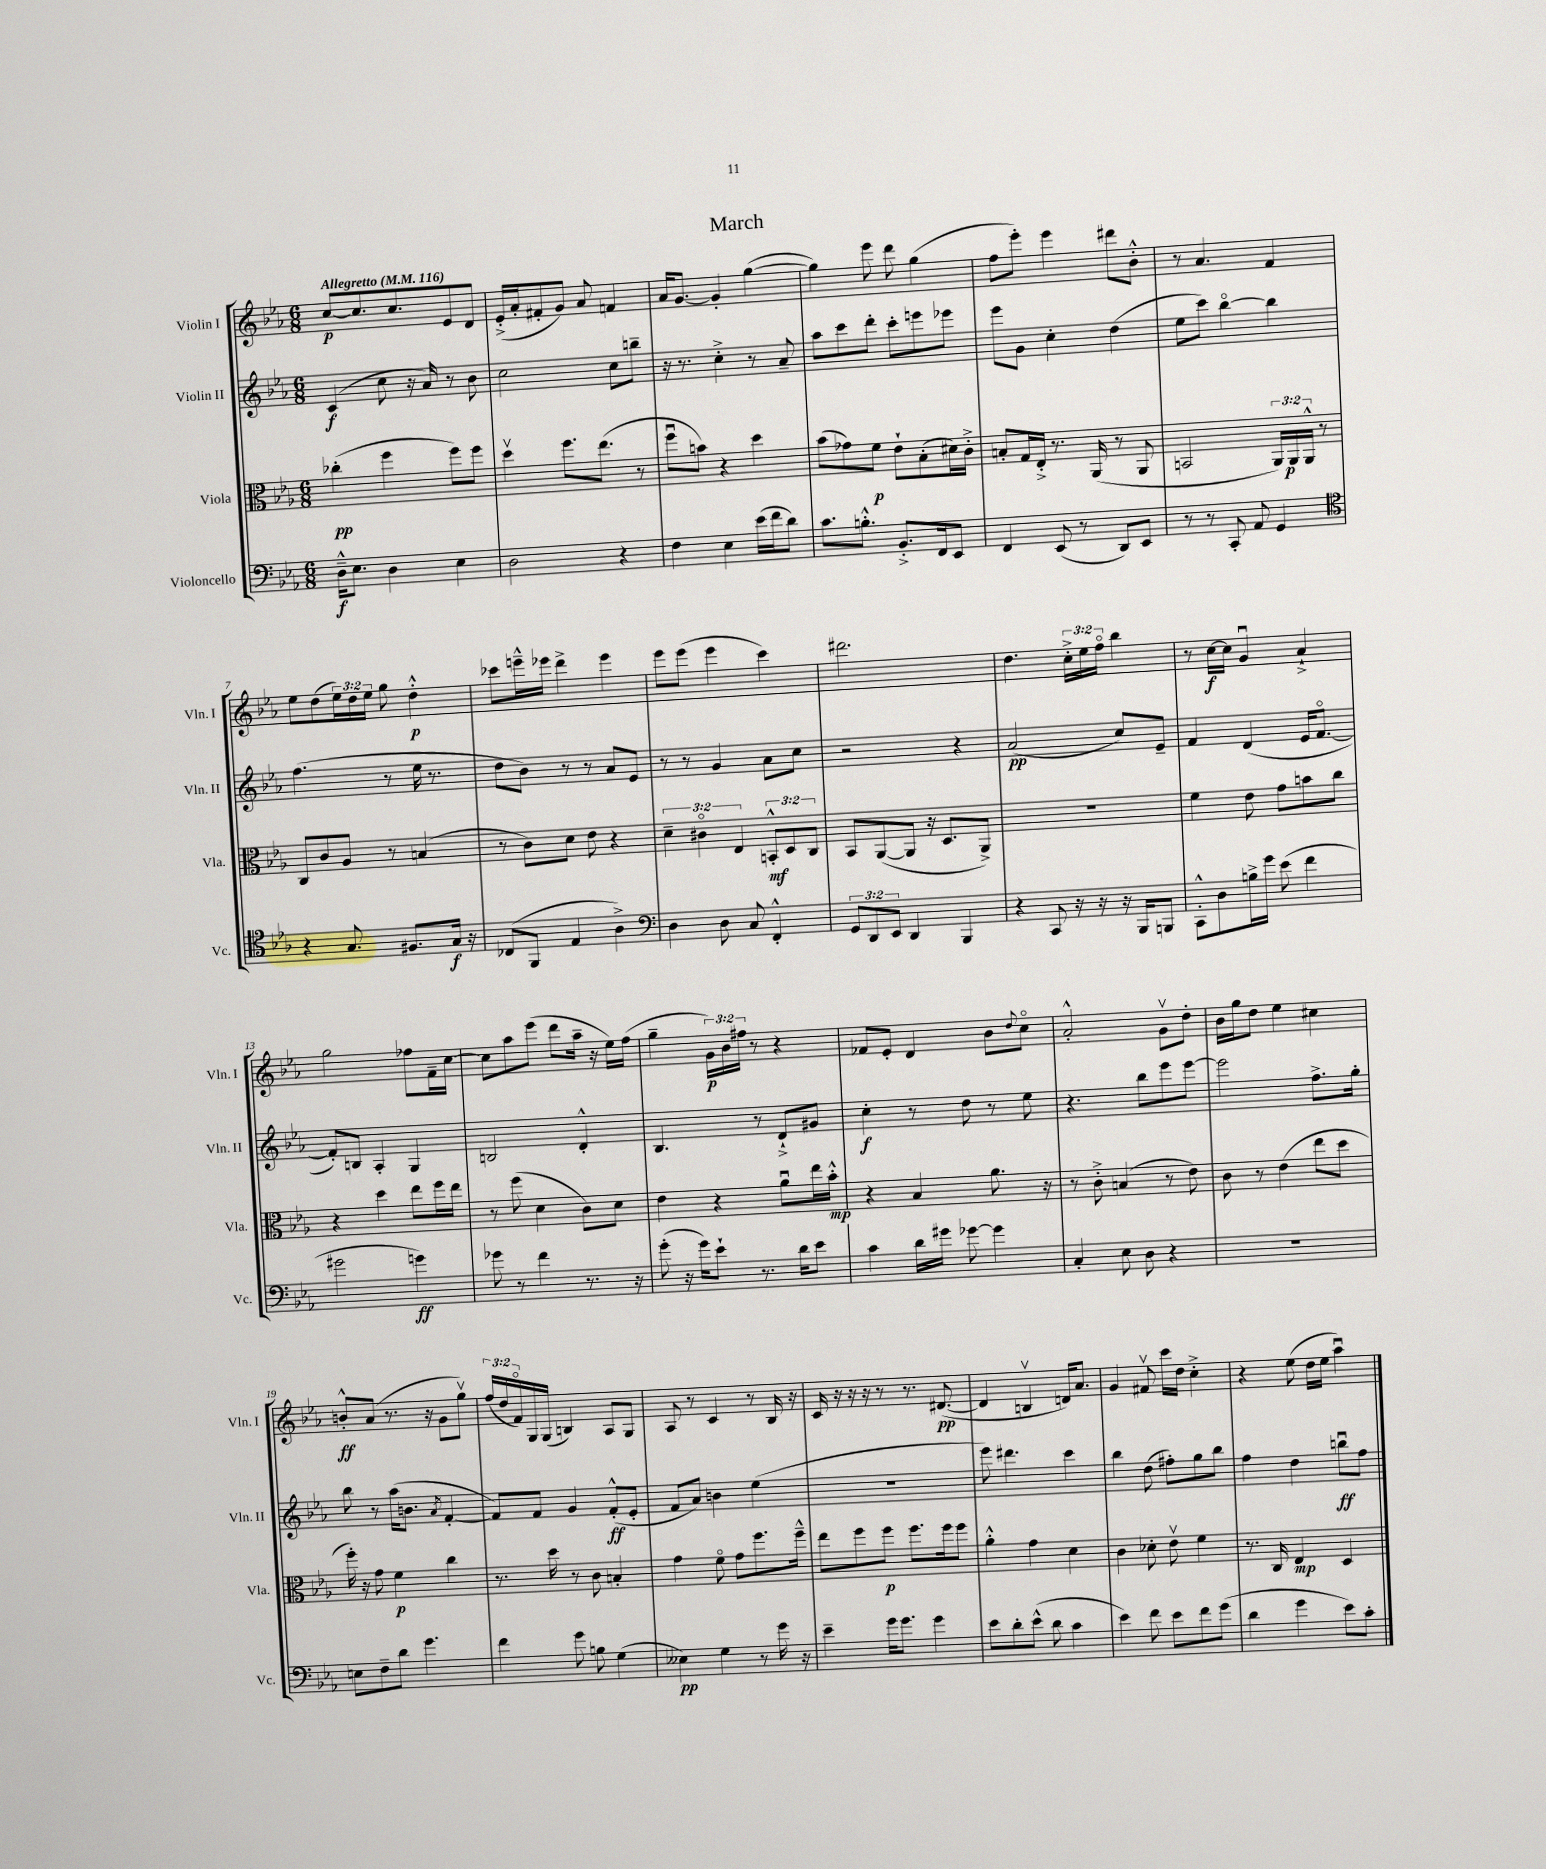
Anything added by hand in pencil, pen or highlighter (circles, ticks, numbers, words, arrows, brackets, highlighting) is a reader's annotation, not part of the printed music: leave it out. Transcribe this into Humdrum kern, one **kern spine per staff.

**kern	**kern	**kern	**kern
*staff4	*staff3	*staff2	*staff1
*clefF4	*clefC3	*clefG2	*clefG2
*k[b-e-a-]	*k[b-e-a-]	*k[b-e-a-]	*k[b-e-a-]
*M6/8	*M6/8	*M6/8	*M6/8
*MM116	*MM116	*MM116	*MM116
16D~^^	(4cc-'	(4c	[8cc
8.E-	.	.	.
.	.	.	8.cc]
4D	4ff	8cc	.
.	.	.	8.cc
.	.	16r	.
.	.	16a-)	.
4E-	8ff)	8r	8e-
.	8ff	8b-	8d
=	=	=	=
2D	4ddv	2cc	(16e-'^
.	.	.	16a-'
.	.	.	8f#'
.	8.ff	.	8g)
.	.	.	8a-
.	(8.ee-	.	.
4r	.	8cc	4f
.	8r	8bb~	.
=	=	=	=
4F	8ffu	16r	16a-
.	.	8.r	[8.g
.	8b)	.	.
4E-	4r	4cc'^	4g']
(16e-	4dd	8r	([4gg
16f	.	.	.
8d)	.	8a-~	.
=	=	=	=
8.c	(8b-	8aa-	4gg])
.	8g-)	8ccc	.
8.B'^^	.	.	.
.	8f	8ddd'	8eee-
8.BB-'^	8e-`	8ccc'	8ddd
.	(8B-'	8eee	(4gg
16FF	.	.	.
8EE-	16d#)	8eee-	.
.	16c'^	.	.
=	=	=	=
4FF	8B'	8eee-	8ff
.	16G	8g	8eee-')
.	16E-'^	.	.
(8EE-	8.r	4cc'	4eee-
8r	.	.	.
.	(16AA-	.	.
8DD)	8r	(4dd	8ddd#
8EE-	8AA-	.	8b-'^^
=	=	=	=
8r	2BB	8ee-	8r
8r	.	8ccc)	4.a-
8CC'	.	[4bb-o	.
8AA-	.	.	.
4GG	24AA-)	4bb-]	4f
.	24AA-	.	.
.	24AA-^^	.	.
.	8r	.	.
=	=	=	=
*clefC4	*	*	*
4r	8C	(4.ff	8ee-
.	8c	.	(8dd
8.G	8A-	.	24ee-)
.	.	.	24dd
.	.	.	24ee-
.	8r	8r	8gg
8.F#	.	.	.
.	(4B	16ee-	4dd'^^
.	.	8.r	.
16G	.	.	.
16r	.	.	.
=	=	=	=
(8C-	8r	8dd	8ccc-
8FF	8c)	8b-)	16eee~^^
.	.	.	16eee-
4E-	8d	8r	4ddd^
.	8e-	8r	.
4A-^)	4r	8a-	4eee-
.	.	8e-	.
=	=	=	=
*clefF4	*	*	*
4D	6d~	8r	8eee-
.	.	8r	(8eee-
.	6c#o	.	.
8D	.	4g	4eee-
.	6E-	.	.
8C	.	.	.
4FF'^^	12BB'^^	8a-	4ccc)
.	12D	.	.
.	.	8cc	.
.	12C	.	.
=	=	=	=
12GG	8BB-	2r	2.ddd#
12DD	.	.	.
.	([8AA-	.	.
12EE-	.	.	.
4DD	8AA-]	.	.
.	16r	.	.
.	8.D	.	.
4BBB-	.	4r	.
.	8AA-^)	.	.
=	=	=	=
4r	2.r	(2a-	4.dd
8CC	.	.	.
16r	.	.	24cc'^
.	.	.	24ee-
16r	.	.	.
.	.	.	24ffo
16r	.	8cc)	4bb-
16BBB-	.	.	.
8BBB	.	8e-~	.
=	=	=	=
8CC'^^	4f	4f	8r
8D	.	.	[16cc
.	.	.	16cc]
16B^	8e-	(4d	4gu
16g	.	.	.
(8e-	8g	.	.
4f	8b	16e-	4a-`^
.	.	[8.fo	.
.	8cc	.	.
=	=	=	=
2g#	4r	8f'])	2gg
.	.	8B	.
.	4dd	4A-'	.
4g)	8ee-	4G	8ff-
.	16ff	.	16f~
.	16ee-	.	[16cc
=	=	=	=
8g-	8r	2B	8cc]
8r	(8ff	.	8aa-
4f	4d	.	(8eee-
.	.	.	8ddd
8.r	8c)	4d'^^	16aa-~
.	.	.	16r
.	8d	.	16ee-)
16r	.	.	(16ff
=	=	=	=
(8g'	4e-	4.B-	4gg~
16r	.	.	.
16g)	.	.	.
8e-`	4r	.	24g)
.	.	.	24b-
.	.	.	24ff#
8.r	.	8r	8r
.	8a-u	8d`^	4r
16d	.	.	.
8e-	16ee-	8g#	.
.	16b-'^^	.	.
=	=	=	=
4c	4r	4cc'	8f-
.	.	.	8e-'
16d	4B-	8r	4d
16g#	.	.	.
[8g-	.	8dd	.
4g-]	8.a-	8r	8b-
.	.	.	8qqdd
.	.	8ee-	8cco
.	16r	.	.
=	=	=	=
4C'	8r	4.r	2a-'^^
.	8c'^	.	.
8E-	(4B	.	.
8D	.	8bb-	.
4r	8r	8eee-	8gv
.	8e-)	[8eee-	8dd'
=	=	=	=
2.r	8c	2eee-]	16b-
.	.	.	16gg
.	8r	.	8dd
.	(4e-	.	4ee-
.	8ee-	8.ff^	4cc#
.	8dd	.	.
.	.	16gg'	.
=	=	=	=
8E	16ff')	8bb-	8b'^^
.	16r	.	.
8F~	8g	8r	(8a-
8d	4f	(16aa-	8.r
.	.	8.b	.
4.g	.	.	.
.	.	.	16r
.	.	8qa-	.
.	4cc	[4f'	8g
.	.	.	8ggv)
=	=	=	=
4f	8.r	8f])	(24ff
.	.	.	24dd
.	.	.	24fo)
.	.	8f	16G
.	16dd	.	(16G
8g	8r	4g	4B)
8B	8c	.	.
(4G	4B'	(8f'^^	8A-
.	.	8e-'	8G
=	=	=	=
4E--)	4g	8f	8A-
.	.	8a-)	8r
4G	8fo	4b	4c
.	8g	.	.
8r	8.ff	(4ee-	8r
16g	.	.	16B-
16r	16ff~^^	.	16r
=	=	=	=
4e-~	8ee-	2.r	16c
.	.	.	16r
.	8ff	.	16r
.	.	.	16r
16g	8ff	.	8r
8.g	.	.	.
.	8.ff	.	8.r
4g	.	.	.
.	16ff	.	([8.d#
.	8ff	.	.
=	=	=	=
8e-	4a-'^^	8eee-)	4d#]
8d'	.	4.ddd#	.
(8e-^^	4g	.	4Bv
8d	.	.	.
4c	4d	4ccc	16d)
.	.	.	8.a-
=	=	=	=
4e-)	4c	4bb-	4g
8f	8d-'	(8dd	8f#v
8e-	8e-v	8ff#')	16ccc
.	.	.	16dd
8f	4f	8gg	4cc'^
(8g	.	8bb-	.
=	=	=	=
4d	8.r	4ff	4r
.	16C	.	.
4g	4E-	4dd	(8ee-
.	.	.	16dd
.	.	.	16ee-
8e-)	4D	8bbu	4aa-u)
8c'	.	8ff	.
==	==	==	==
*-	*-	*-	*-
